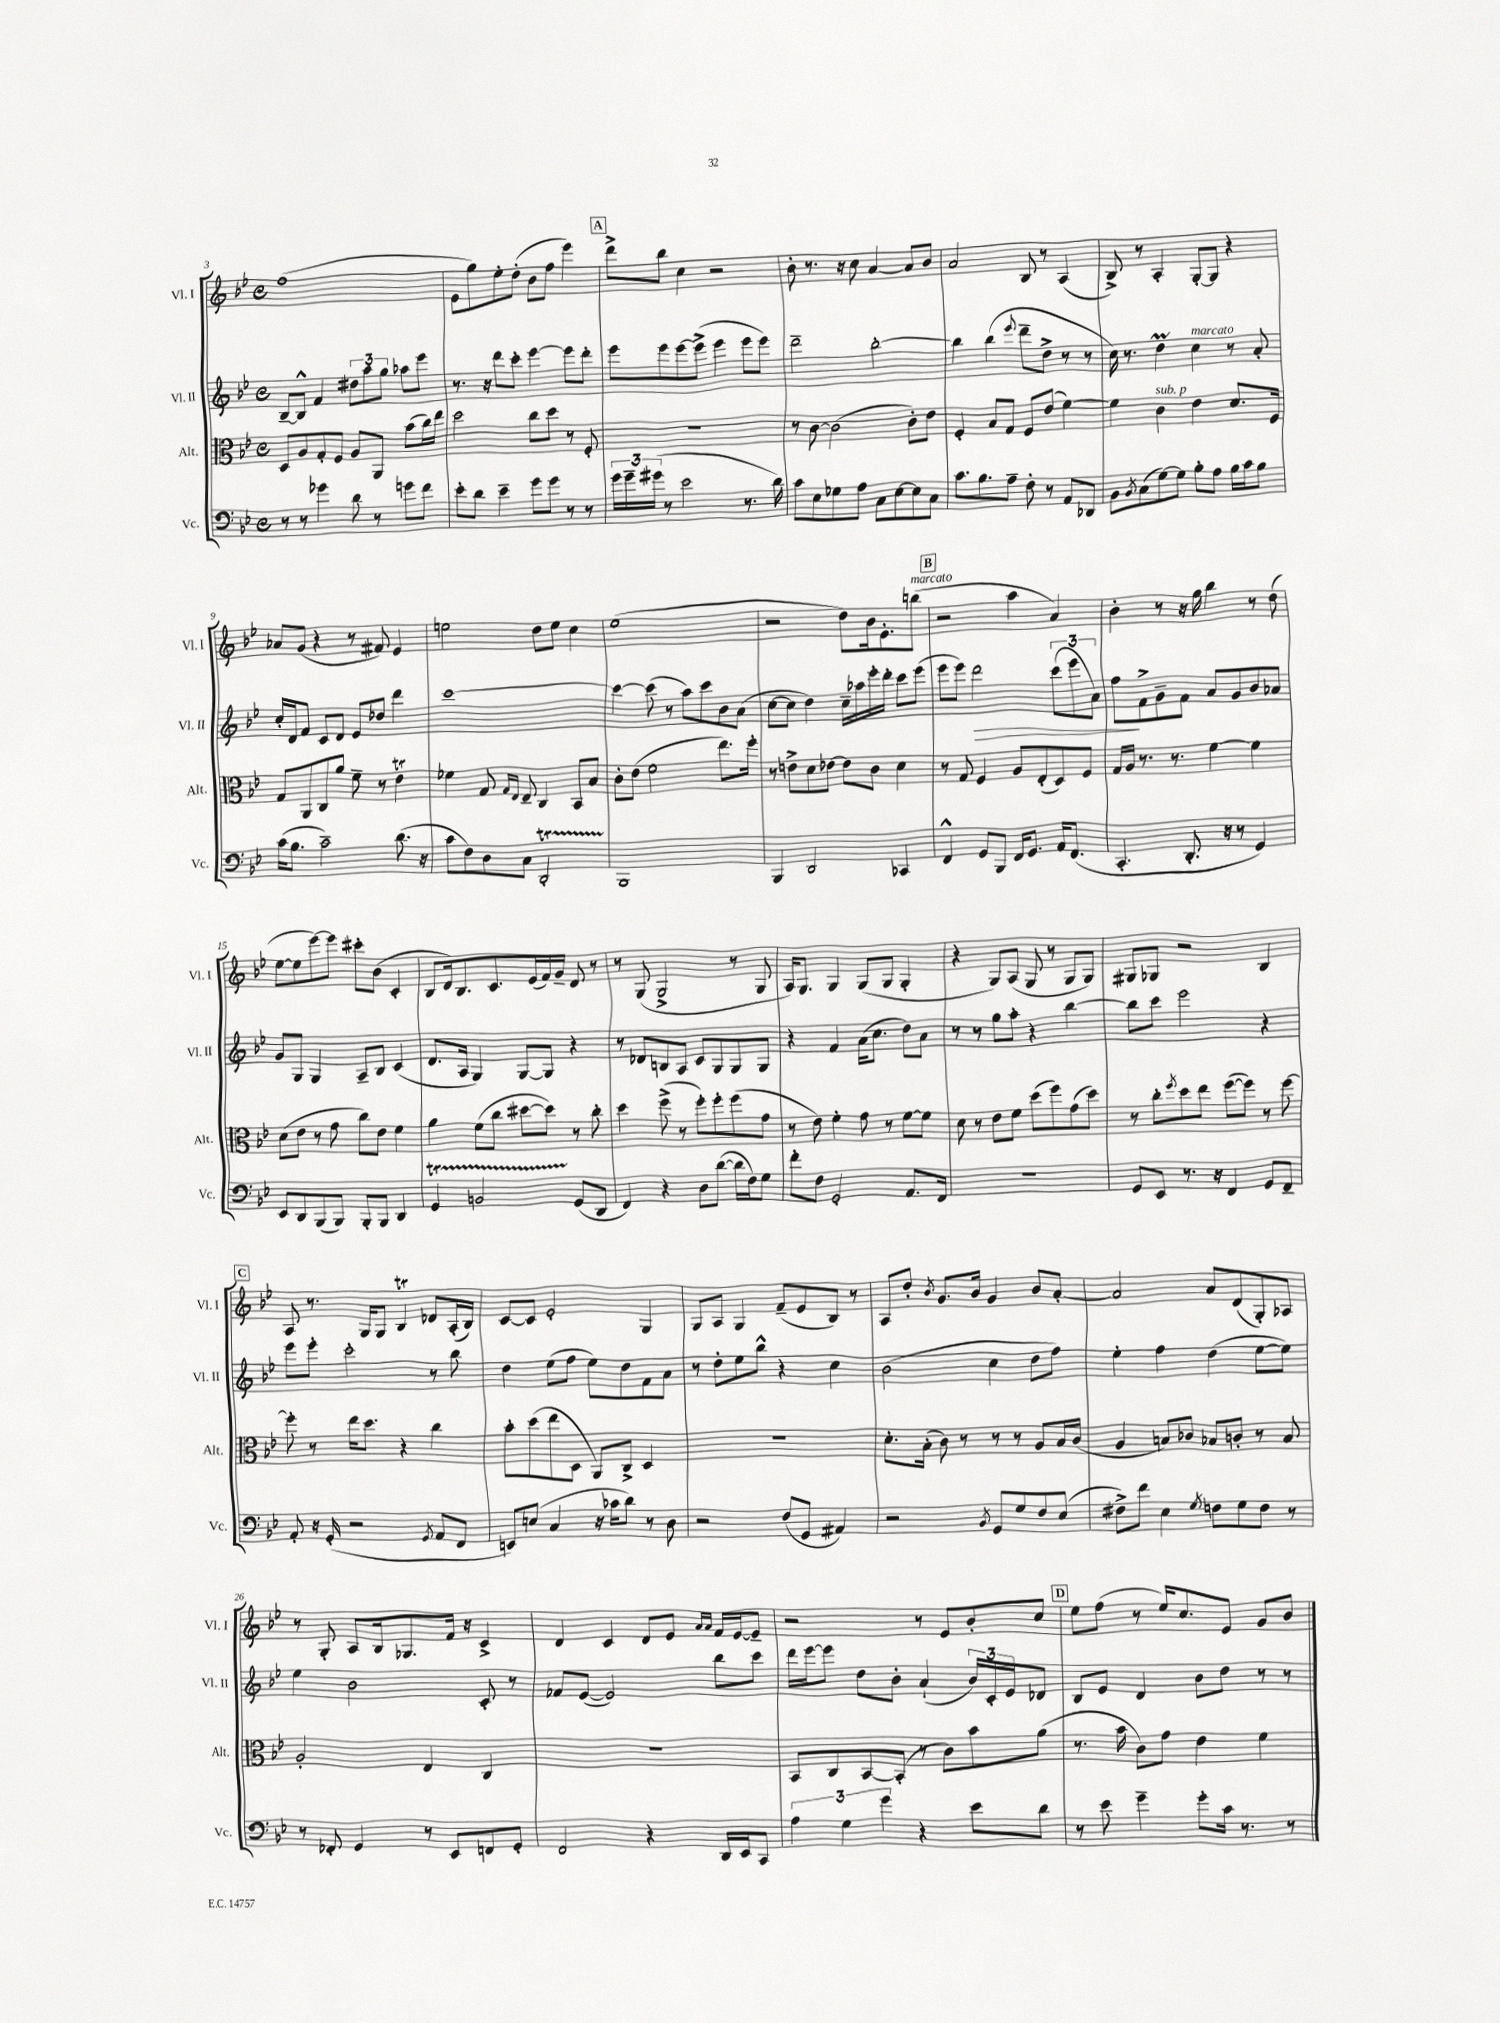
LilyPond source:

<<
\new StaffGroup <<
\new Staff = "s0" \with { instrumentName = "Vl. I" shortInstrumentName = "Vl. I" } {
    \clef treble \key bes \major \defaultTimeSignature \time 4/4
    f''1( |
    ees'8 g''8) ees''8-. d''8-.( bes'8 f''8 ees'''4) |
    \mark \markup { \box "A" } d'''8-> bes''8 c''4 r2 |
    bes'8-. r8. r16 c''8 a'4~ a'8 bes'8 |
    a'2 bes8 r8 a4( |
    bes8->) r8 a4-. g8~-. g8 r4 |
    aes'8 g'8( r4 r8 fis'8) ees'4 |
    e''2 d''8 e''8 c''4 |
    ees''1( |
    r2 d''8) bes'16 ees'8.-. b''8^\markup { \italic "marcato" }( |
    \mark \markup { \box "B" } r2 a''4 a'4) |
    bes'4-. r8 r16 g''16 bes''4 r8 d''8( |
    ees''8~ ees''8 ees'''8~) ees'''8 cis'''8-. bes'8( c'4-. |
    bes8 d'16) bes8. c'8. ees'16( f'16) g'16-- d'8 r8 |
    r8 g8( g2-> r8 g8 |
    a16) g8. g4 g8( g8 g4-. |
    r4 g8) a8( g8 r8 g8 g8) |
    gis8 ges8 r2 bes4 |
    \mark \markup { \box "C" } a8 r8. g16 g8 bes4\trill des'8 a16-.( bes16) |
    c'8~ c'8 ees'2-. g4 |
    g8 a8 g4 f'8--( ees'8 bes8) r8 |
    a8 d''8-. \acciaccatura { bes'8 } g'8. bes'16 g'4 bes'8 a'8~-. |
    a'2 a'8 d'8( g8-.) aes8 |
    r8 g8-. a8 bes16 ges8. f'16 r16 c'4-> |
    d'4 c'4 d'8 ees'8 \grace { a'16 a'16 } f'16 ees'16~ ees'8-- |
    r2 r8 ees'8 bes'8-. c''8 |
    \mark \markup { \box "D" } ees''8 f''8( r8 ees''16) c''8. ees'8 g'8 bes'8 \bar "|." |
}
\new Staff = "s1" \with { instrumentName = "Vl. II" shortInstrumentName = "Vl. II" } {
    \clef treble \key bes \major \defaultTimeSignature \time 4/4
    bes8~-- bes8-^ f'4 \tuplet 3/2 { dis''8 a''8 g''8 } aes''8 ees'''8 |
    r8. r16 d'''8 c'''8-. ees'''4~ ees'''8 d'''8-. |
    \mark \markup { \box "A" } ees'''8 ees'''8 ees'''8~ ees'''8->( ees'''4 ees'''8 ees'''8) |
    d'''2-- bes''2~-. |
    bes''4 bes''4( \appoggiatura { ees'''8 } d'''8-- d''8-> r8 r8 |
    c''16) r8. d''4\prall c''4^\markup { \italic "marcato" } r8 a'8-. |
    c''16-. d'16 f'8 c'8 d'8 ees'8 des''8 d'''4 |
    c'''1~ |
    c'''4~ c'''8( r8 a''8) c'''8 bes'8 a'8( |
    c''8~ c''8 d''4) c''16-- aes''16 ees'''16-. d'''16-. c'''8 ees'''8( |
    \mark \markup { \box "B" } ees'''8 ees'''8) d'''2\> \tuplet 3/2 { c'''8( ees'''8 a'8) } |
    f''8\! f'8-> g'8-- f'8 a'8 g'8 bes'8 aes'8 |
    g'8 g8 g4 a8-- bes8 c'4( |
    d'8. a16 g4) g8~ g8 r4 |
    r8 des'8 b8 a8 c'8 g8 g8 g8 |
    r4 f'4 a'16( c''8. d''8) a'8 |
    r8 r8 g''8 a''8-. r4 bes''4~ |
    bes''8 c'''8 ees'''2 r4 |
    \mark \markup { \box "C" } ees'''8 ees'''8-. c'''2-. r8 bes''8 |
    d''4 ees''8( f''8 ees''8) d''8 f'8 a'8 |
    r8 d''8-. ees''8 bes''8-^ r4 c''4 |
    bes'2( c''4 d''8 f''8) |
    ees''4-. f''4 d''4( ees''8~ ees''8) |
    ees''4 bes'2 c'8-. r8 |
    fes'8 ees'8~( ees'2) bes''8 c'''8 |
    d'''16 ees'''16~ ees'''8 d''8 bes'8-. a'4-!( \tuplet 3/2 { bes'16) c'16-. ees'16 } des'8 |
    \mark \markup { \box "D" } bes8 ees'8 d'4 bes'8 d''8 r8 r8 \bar "|." |
}
\new Staff = "s2" \with { instrumentName = "Alt." shortInstrumentName = "Alt." } {
    \clef alto \key bes \major \defaultTimeSignature \time 4/4
    d8 a8 g8-. f8 a8 a,8 bes'8( c''16) ees''16 |
    d''2 c''8 d''8 r8 f8-. |
    \mark \markup { \box "A" } R1 |
    r8 c'8~ c'2( c'8-.) ees'8 |
    f4-. bes8 g8 f8 ees'8( f'4~) |
    f'4 c'4^\markup { \italic "sub. p" } ees'4 d'8. f16 |
    g8 a,8 c8 a'8 f'8-- r8 ees'4\trill |
    fes'4 g8 \grace { g16 ees16 } ees8-- c4 bes,8 bes8 |
    c'8-. ees'8( f'2 ees''8.) f''16-. |
    r8 e'8-> d'8 ees'8~ ees'8 c'8 d'4 |
    \mark \markup { \box "B" } r8 g8 f4 a8 ees8-.( d8) f8 |
    g16 a16 r8. r8. f'4~ f'4 |
    d'8( ees'8 r8 g'8 c''8) ees'8 f'4 |
    a'4 f'8( c''8 dis''8~ dis''8) r8 c''8-. |
    d''4 f''8->( r8 f''8-.) f''8-. f''8( g'8 |
    r8 ees'8) f'4-. g'8 r8 f'8~ f'8 |
    d'8 r8 ees'8 f'8 d''8( f''8) g'8( d''8) |
    r8 c''8-. \acciaccatura { f''8 } d''8 ees''8 f''8~( f''8) r8 f''8~ |
    \mark \markup { \box "C" } f''8-. r8 ees''16 d''8. r4 c''4 |
    bes'8-. d''8( ees''8 d8 a,8) c8-> d4 |
    R1 |
    d'8.-. bes16-.( c'8) r8 r8 r8 a8 bes16 c'16( |
    a4 b8) ces'8 bes8 c'8-. r8 bes8 |
    a2-. ees4 c4 |
    r1 |
    bes,8 c8 bes,8~ bes,8-.( r8 c'8) bes'8 a'8( |
    \mark \markup { \box "D" } r8. bes'16 c'8) g'8 ees'4 f'4 \bar "|." |
}
\new Staff = "s3" \with { instrumentName = "Vc." shortInstrumentName = "Vc." } {
    \clef bass \key bes \major \defaultTimeSignature \time 4/4
    r8 r8 ges'4 d'8 r8 g'8 f'8 |
    ees'8-. d'8 ees'4-- g'8 g'8 r8 r8 |
    \mark \markup { \box "A" } \tuplet 3/2 { g'16 g'16-- gis'16( } r8 ees'2 r8. d'16) |
    c'8 ees8 ges8 a8 c8 ees8~ ees8 c8 |
    c'8. bes8. a8-- f8-. r8 a,8 des,8 |
    bes,8 \acciaccatura { bes,8 } c8( g8~) g8 bes8-. a8 bes16 c'16 bes8 |
    c'16( bes8. c'2--) d'8.( r16 |
    c'8 f8) d8 c8 d,2-.\startTrillSpan |
    bes,,1\stopTrillSpan |
    bes,,4 d,2 ces,4 |
    \mark \markup { \box "B" } f,4-^ g,8 bes,,8 f,16 g,8. a,16 f,8.( |
    c,4.-. d,8.-. r16 r8 g,4) |
    ees,8 d,8 bes,,8( bes,,8) bes,,8-. bes,,8 d,4 |
    g,4\startTrillSpan b,2 g,8\stopTrillSpan( d,8 |
    f,4) r4 d8 d'8~( d'16 f16) g8 |
    f'8-. f8 g,2-. a,8. f,16 |
    R1 |
    g,8 ees,8 r8. r16 f,4 g,8 f,8-- |
    \mark \markup { \box "C" } a,8-. r16 g,16-.( r2 \acciaccatura { g,8 } a,8 f,8 |
    e,8) e8( c4 r16 ces'16 d'8) r8 d8 |
    r2 f8( g,8 ais,4) |
    r2 \acciaccatura { bes,8 } g,8 g8 f8 ees8( |
    fis8->) f'8 ees4 \acciaccatura { g8 } f8 g8 f8 r8 |
    r8 fes,8-. g,4 r8 ees,8 f,8 g,8-. |
    f,2 r4 d,16 ees,16 c,8 |
    \tuplet 3/2 { a4 g4 g'4 } r4 ees'8 d'8 |
    \mark \markup { \box "D" } r8 ees'8 g'4-- g'8-. c'16 r8. r8 \bar "|." |
}
>>
>>
\layout { \context { \Score currentBarNumber = #3 } }
